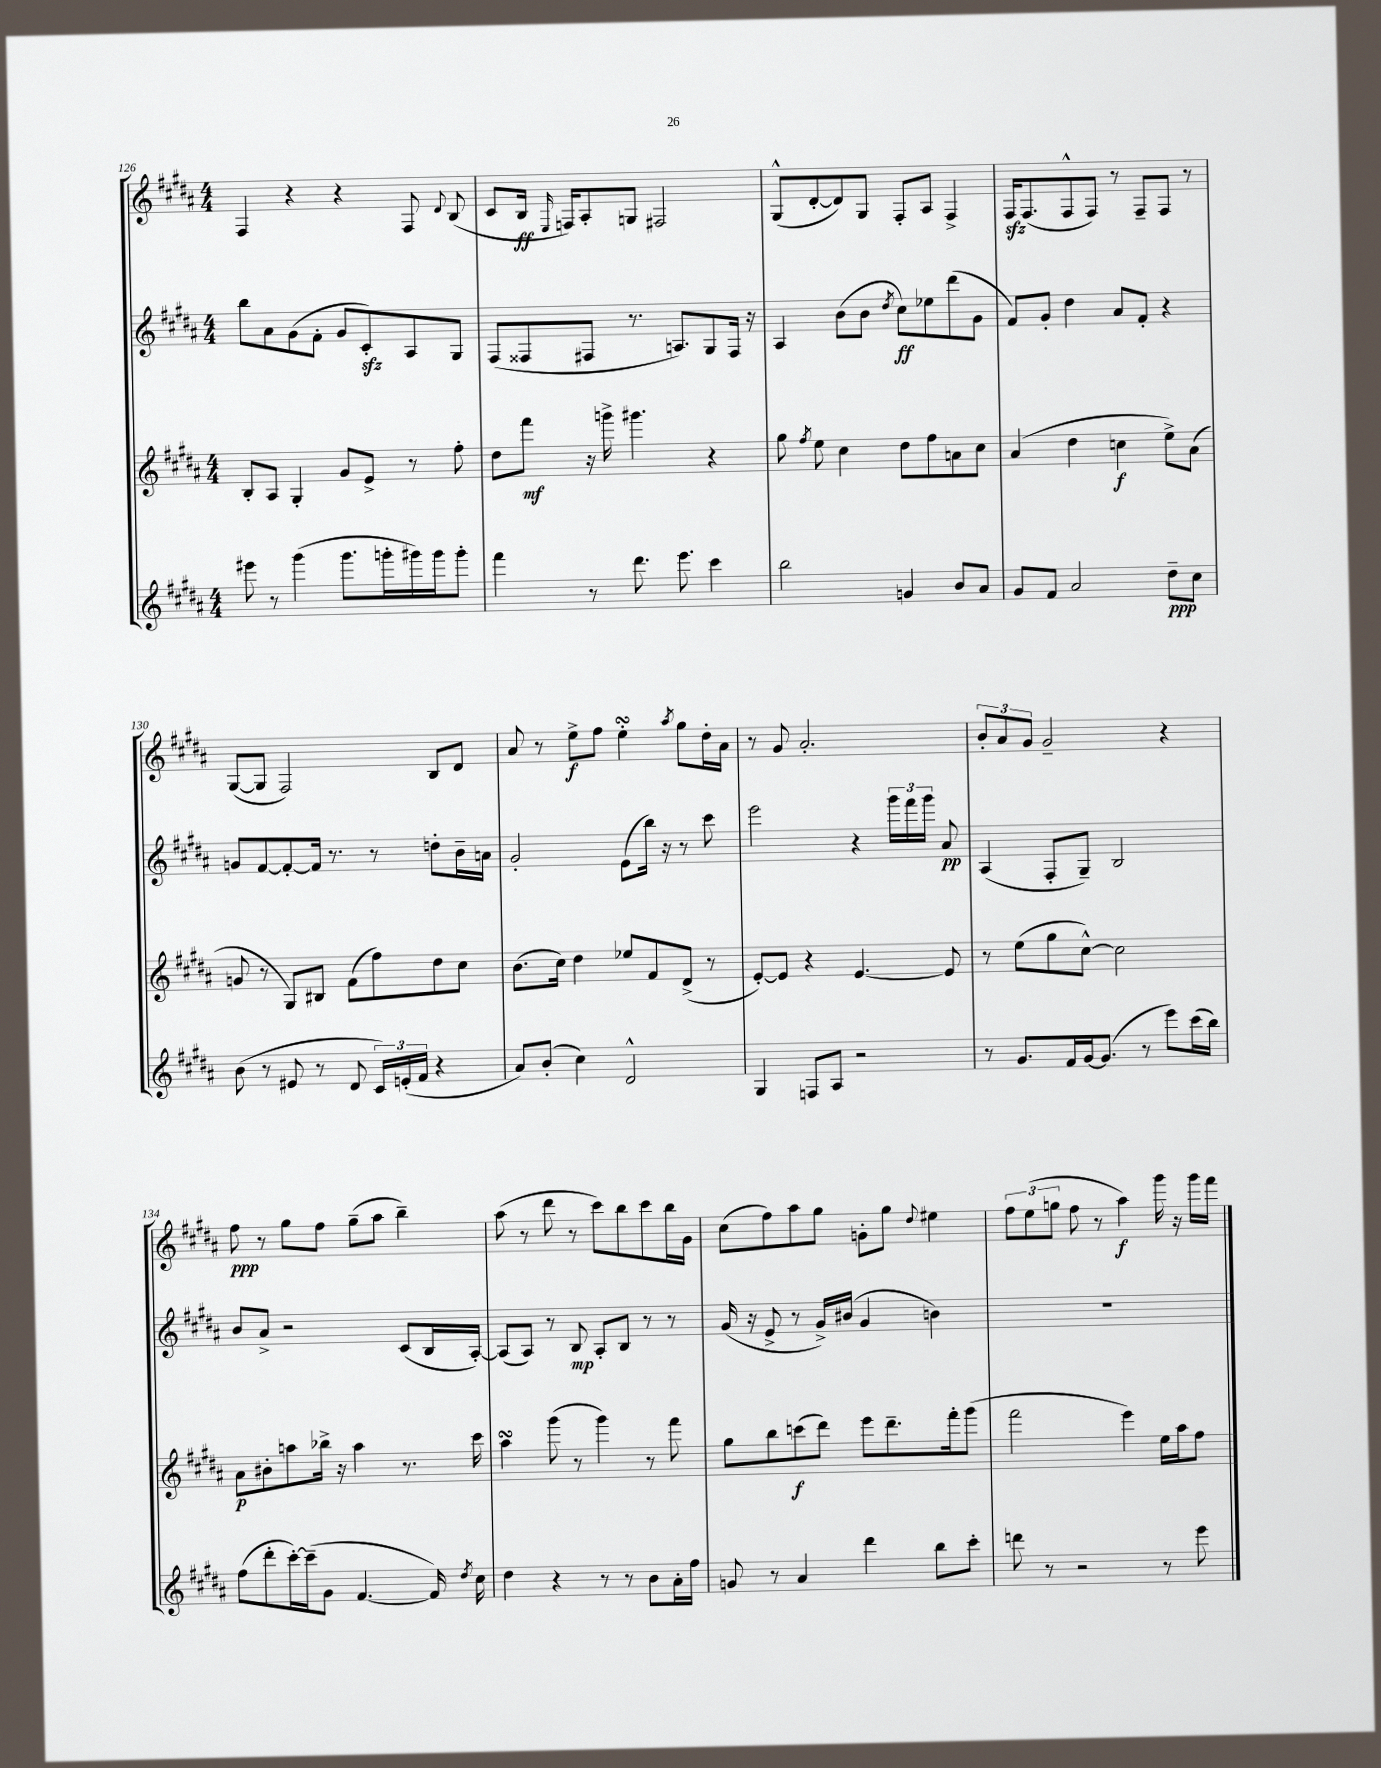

**kern	**kern	**kern	**kern
*staff4	*staff3	*staff2	*staff1
*clefG2	*clefG2	*clefG2	*clefG2
*k[f#c#g#d#a#]	*k[f#c#g#d#a#]	*k[f#c#g#d#a#]	*k[f#c#g#d#a#]
*M4/4	*M4/4	*M4/4	*M4/4
8eee#	8B'	8bb	4F#
8r	8A#	8a#	.
(4ggg#	4G#'	(8g#	4r
.	.	8f#'	.
8.ggg#	8g#	8g#	4r
.	8e^	8c#')	.
16ggg'	.	.	.
16ggg#)	8r	8A#	8F#
16ggg#	.	.	.
.	.	.	8qqd#
8ggg#'	8ff#'	8G#	(8B
=	=	=	=
4fff#	8dd#	(8F#	8c#
.	8fff#	8F##	16B
.	.	.	16qqE
.	.	.	16F)
8r	16r	8F#	8A#'
.	16ggg^	.	.
8.ddd#	4.ggg#	8.r	8G
.	.	.	2F#
8.eee	.	8.A)	.
4ccc#	4r	8G#	.
.	.	16F#	.
.	.	16r	.
=	=	=	=
2bb	8gg#	4A#	(8G#^^
.	8qff#	.	.
.	8ee	.	[8d#'
.	4cc#	(8b	8d#])
.	.	8b	8G#
.	.	8qdd#	.
4g	8dd#	8cc#)	8F#'
.	8ff#	8ee-	8A#
8b	8a	(8ddd#	4F#^
8a#	8cc#	8g#	.
=	=	=	=
8g#	(4a#	8f#)	16F#
.	.	.	(8.F#
8f#	.	8g#'	.
2a#	4dd#	4dd#	8F#^^
.	.	.	8F#)
.	4cc	8a#	8r
.	.	8f#'	8F#~
8dd#~	8ee^)	4r	8F#
8cc#	(8a#	.	8r
=	=	=	=
(8b	8g	8g	([8G#
8r	8r	[8f#	8G#]
8e#	8G#)	8f#'_	2F#)
8r	8B#	16f#]	.
.	.	8.r	.
8d#	(8f#	.	.
24c#)	8ff#)	8r	.
(24e'	.	.	.
24f#	.	.	.
4r	8dd#	8dd'	8B
.	8cc#	16b~	8d#
.	.	16a	.
=	=	=	=
8a#)	(8.b	2g#'	8a#
(8b'	.	.	8r
.	16cc#)	.	.
4cc#)	4dd#	.	8ee^
.	.	.	8ff#
2d#^^	8ee-	(8e	4ee'
.	8f#	16bb)	.
.	.	16r	.
.	.	.	8qaa#
.	(8d#^	8r	8gg#
.	8r	8ccc#	16dd#'
.	.	.	16a#
=	=	=	=
4G#	[8e')	2eee	8r
.	8e]	.	8g#
8F	4r	.	2.a#'
8A#	.	.	.
2r	[4.e	4r	.
.	.	24ggg#	.
.	.	24fff#	.
.	.	24ggg#	.
.	8e]	8a#	.
=	=	=	=
8r	8r	(4A#	12b'
.	.	.	12a#
8.g#	(8ee	.	.
.	.	.	12g#
.	8gg#	8F#'	2g#~
16f#	.	.	.
[16g#	[8cc#^^)	8G#~)	.
(8.g#]	.	.	.
.	2cc#]	2B	.
8r	.	.	.
8eee)	.	.	4r
(16ccc#	.	.	.
16bb)	.	.	.
=	=	=	=
(8ff#	8a#	8b	8ff#
8ddd#'	8b#'	8a#^	8r
[16ccc#')	8aa	2r	8gg#
(16ccc#~]	.	.	.
8g#	16bb-^	.	8ff#
.	16r	.	.
[4.f#	4aa	.	(8gg#~
.	.	.	8aa#
.	8.r	(8c#	4bb~)
16f#])	.	16B	.
8qdd#	.	.	.
16cc#	16ccc#	[16A#')	.
=	=	=	=
4dd#	4aa#	(8A#]	(8aa#
.	.	8A#)	8r
4r	(8ggg#	8r	8ddd#
.	8r	8B	8r
8r	4ggg#)	8A#'	8ccc#)
8r	.	8B	8bb
8b	8r	8r	8ccc#
16a#'	8fff#	8r	16bb
16ff#	.	.	16g#
=	=	=	=
8g	8gg#	(16g#	(8cc#
.	.	16r	.
8r	8bb	8e^	8ff#)
4a#	(8ccc	8r	8aa#
.	8ddd#)	16g#^)	8gg#
.	.	(16b#	.
4ddd#	8eee	4g#	8g'
.	8.ddd#~	.	8gg#
.	.	.	8qqdd#
8bb	.	4b)	4ee#
.	16fff#'	.	.
8ccc#'	(8ggg#	.	.
=	=	=	=
8ddd	2fff#	1r	12ff#
.	.	.	(12ee
8r	.	.	.
.	.	.	12gg
2r	.	.	8ff#
.	.	.	8r
.	4eee)	.	4aa#)
8r	16ee	.	16ggg#
.	16aa#	.	16r
8eee	8ff#	.	16ggg#
.	.	.	16fff#
==	==	==	==
*-	*-	*-	*-
